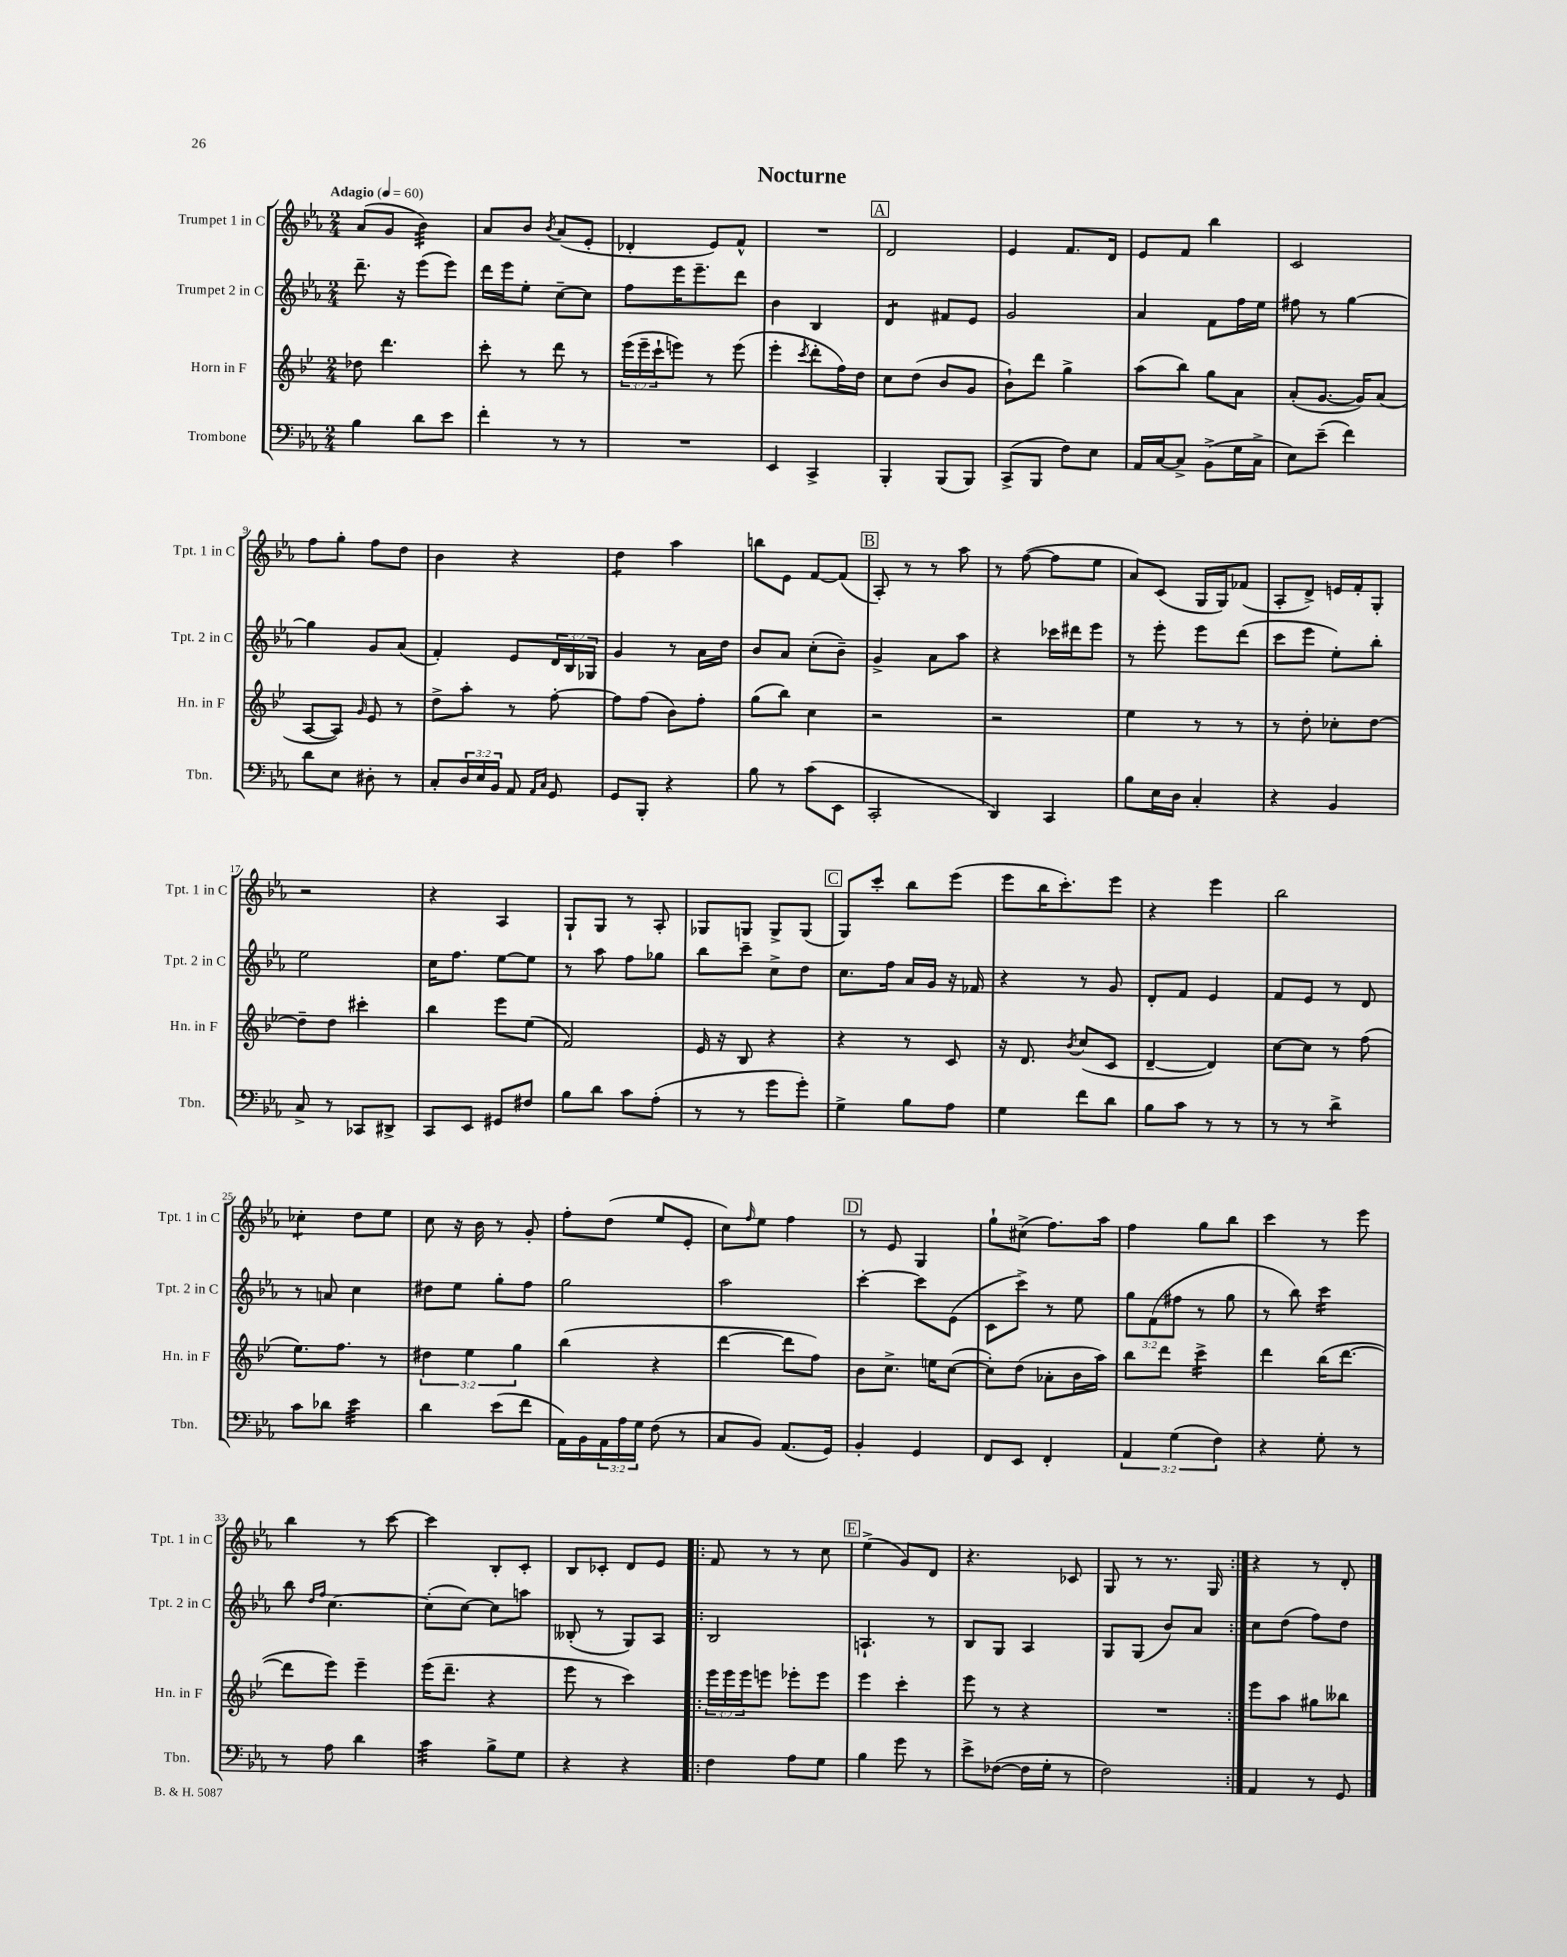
\header { title = "Nocturne" }
<<
\new StaffGroup <<
\new Staff = "s0" \with { instrumentName = "Trumpet 1 in C" shortInstrumentName = "Tpt. 1 in C" } {
    \clef treble \key ees \major \numericTimeSignature \time 2/4 \tempo "Adagio" 4 = 60
    aes'8( g'8 bes'4:32) |
    aes'8 bes'8 \acciaccatura { bes'8 } aes'8( ees'8-. |
    des'4-. ees'8) f'8-^ |
    R2 |
    \mark \markup { \box "A" } d'2 |
    ees'4 f'8. d'16 |
    ees'8 f'8 bes''4 |
    c'2 |
    f''8 g''8-. f''8 d''8 |
    bes'4 r4 |
    d''4:8 aes''4 |
    b''8 ees'8 f'8~ f'8( |
    \mark \markup { \box "B" } aes8-.) r8 r8 aes''8 |
    r8 f''8~( f''8 ees''8 |
    aes'8) c'8( g16 g16) fes'8( |
    aes8-. d'8->) e'16 f'16-. g8-. |
    r2 |
    r4 aes4 |
    g8-! g8 r8 aes8-. |
    ges8 g8 g8-> g8( |
    \mark \markup { \box "C" } g8) c'''8-. bes''8 ees'''8( |
    ees'''8 bes''16 c'''8.-.) ees'''8 |
    r4 ees'''4 |
    bes''2 |
    ces''4:8-. d''8 ees''8 |
    c''8 r16 bes'16 r8 g'8-. |
    f''8-. d''8( ees''8 ees'8-. |
    c''8) \grace { f''16 } ees''8 f''4 |
    \mark \markup { \box "D" } r8 ees'8 g4 |
    g''8-! cis''8->( f''8.) aes''16 |
    f''4 g''8 bes''8 |
    c'''4 r8 ees'''8 |
    bes''4 r8 c'''8~ |
    c'''4 bes8-. c'8-. |
    bes8 ces'8-. d'8 ees'8 |
    \repeat volta 2 { f'8 r8 r8 c''8 |
    \mark \markup { \box "E" } ees''4->( g'8) d'8 |
    r4. ces'8 |
    g8 r8 r8. g16 | }
    r4 r8 d'8-. \bar "|." |
}
\new Staff = "s1" \with { instrumentName = "Trumpet 2 in C" shortInstrumentName = "Tpt. 2 in C" } {
    \clef treble \key ees \major \numericTimeSignature \time 2/4 \override Staff.TupletNumber.text = #tuplet-number::calc-fraction-text
    d'''8.-- r16 ees'''8( ees'''8) |
    d'''16 ees'''16 ees''8-. c''8~-- c''8 |
    f''8 ees'''16 ees'''8.-- d'''8 |
    bes'4 bes4 |
    \mark \markup { \box "A" } d'4:8 fis'8 ees'8 |
    g'2 |
    aes'4 f'8 f''16 ees''16 |
    fis''8 r8 g''4~ |
    g''4 g'8 aes'8( |
    f'4-.) ees'8 \tuplet 3/2 { d'16 bes16 ges16 } |
    g'4 r8 aes'16 d''16 |
    bes'8 aes'8 c''8-.( bes'8--) |
    \mark \markup { \box "B" } g'4-> aes'8 aes''8 |
    r4 ces'''16 dis'''16 ees'''8 |
    r8 ees'''8-. ees'''8 d'''8( |
    c'''8 ees'''8 ees''8-.) bes''8-. |
    ees''2 |
    c''16 f''8. ees''8~ ees''8 |
    r8 aes''8 f''8 ges''8 |
    bes''8 c'''8-- c''8-> d''8 |
    \mark \markup { \box "C" } c''8. f''16 aes'16 g'16 r16 fes'16 |
    r4 r8 g'8 |
    d'8-. f'8 ees'4 |
    f'8 ees'8 r8 d'8 |
    r8 a'8 c''4 |
    dis''8 ees''8 g''8-. f''8 |
    g''2 |
    aes''2 |
    \mark \markup { \box "D" } c'''4~-. c'''8 ees'8( |
    c'8 c'''8->) r8 ees''8 |
    \tuplet 3/2 { g''8 f'8( fis''8 } r8 g''8 |
    r8 bes''8) c'''4:16 |
    bes''8 \grace { d''16 f''16 } c''4.~ |
    c''8-.( c''8~) c''8 a''8 |
    beses8-.( r8 g8) aes8 |
    \repeat volta 2 { bes2 |
    \mark \markup { \box "E" } a4.-! r8 |
    bes8 g8 aes4 |
    g8 g8( bes'8) aes'8 | }
    c''8 d''8( f''8) d''8 \bar "|." |
}
\new Staff = "s2" \with { instrumentName = "Horn in F" shortInstrumentName = "Hn. in F" } {
    \clef treble \key bes \major \numericTimeSignature \time 2/4 \override Staff.TupletNumber.text = #tuplet-number::calc-fraction-text
    des''8 d'''4. |
    c'''8-. r8 d'''8 r8 |
    \tuplet 3/2 { ees'''16( ees'''16-- c'''16-! } e'''8) r8 e'''8( |
    ees'''4-. \acciaccatura { c'''8 } d'''8-. f''16) d''16 |
    \mark \markup { \box "A" } c''8 d''8( bes'8 g'8 |
    bes'8-!) d'''8 g''4-> |
    a''8( bes''8) g''8 a'8 |
    a'8-.( g'8.~ g'16) a'8( |
    a8~ a8) \grace { g'16 } ees'8 r8 |
    d''8-> a''8-. r8 f''8~-. |
    f''8 f''8( bes'8) f''8-. |
    g''8( bes''8) c''4 |
    \mark \markup { \box "B" } r2 |
    r2 |
    ees''4 r8 r8 |
    r8 d''8-. ces''8-. d''8~ |
    d''8-- d''8 cis'''4-. |
    bes''4 ees'''8 ees''8( |
    f'2) |
    ees'16 r16 bes8 r4 |
    \mark \markup { \box "C" } r4 r8 c'8 |
    r16 d'8. \acciaccatura { bes'8 } c''8( c'8 |
    d'4~-- d'4) |
    c''8~ c''8 r8 f''8( |
    ees''8.) f''8. r8 |
    \tuplet 3/2 { dis''4 ees''4 g''4 } |
    bes''4( r4 |
    d'''4~ d'''8 f''8) |
    \mark \markup { \box "D" } bes'8 c''8.-> e''16 c''8~( |
    c''8-.) d''8( aes'8-. bes'16 a''16) |
    bes''8 d'''8 c'''4:16-> |
    d'''4 bes''16( d'''8.~ |
    d'''8 ees'''8) ees'''4-- |
    ees'''16( d'''8.-- r4 |
    ees'''8 r8 c'''4) |
    \repeat volta 2 { \tuplet 3/2 { ees'''16 ees'''16 ees'''16 } e'''8 ees'''8-. ees'''8 |
    \mark \markup { \box "E" } ees'''4 c'''4-. |
    ees'''8 r8 r4 |
    R2 | }
    ees'''8 a''8 gis''8 beses''8 \bar "|." |
}
\new Staff = "s3" \with { instrumentName = "Trombone" shortInstrumentName = "Tbn." } {
    \clef bass \key ees \major \numericTimeSignature \time 2/4 \override Staff.TupletNumber.text = #tuplet-number::calc-fraction-text
    bes4 d'8 ees'8 |
    f'4-. r8 r8 |
    R2 |
    ees,4 c,4-> |
    \mark \markup { \box "A" } bes,,4-. bes,,8( bes,,8) |
    c,8->( bes,,8 f8) ees8 |
    aes,16 c16~ c8-> bes,8->( g16 c16-> |
    ees8) ees'8--( f'4) |
    d'8 ees8 dis8-. r8 |
    c8-. \tuplet 3/2 { d16 ees16 bes,16 } aes,8 \grace { aes,16 c16 } g,8 |
    g,8 bes,,8-. r4 |
    bes8 r8 c'8( ees,8 |
    \mark \markup { \box "B" } c,2-. |
    d,4) c,4 |
    bes8 ees16 d16 c4-. |
    r4 bes,4 |
    c8-> r8 ces,8 dis,8-> |
    c,8 ees,8 gis,8 fis8 |
    bes8 d'8 c'8 aes8-.( |
    r8 r8 g'8 g'8-.) |
    \mark \markup { \box "C" } g4-> bes8 aes8 |
    g4 f'8 d'8 |
    bes8 c'8 r8 r8 |
    r8 r8 d'4:8-> |
    c'8 des'8 ees'4:32 |
    d'4 ees'8( f'8 |
    aes,16) bes,16 \tuplet 3/2 { aes,16 aes16 g16 } f8( r8 |
    c8 bes,8) aes,8.( g,16) |
    \mark \markup { \box "D" } bes,4-. g,4 |
    f,8 ees,8 f,4-. |
    \tuplet 3/2 { aes,4 g4( f4) } |
    r4 g8-. r8 |
    r8 aes8 d'4 |
    c'4:32 bes8-> g8 |
    r4 r4 |
    \repeat volta 2 { f4 aes8 g8 |
    \mark \markup { \box "E" } bes4 g'8 r8 |
    ees'8-> fes8~( fes16 g16-. r8 |
    f2) | }
    aes,4 r8 g,8 \bar "|." |
}
>>
>>
